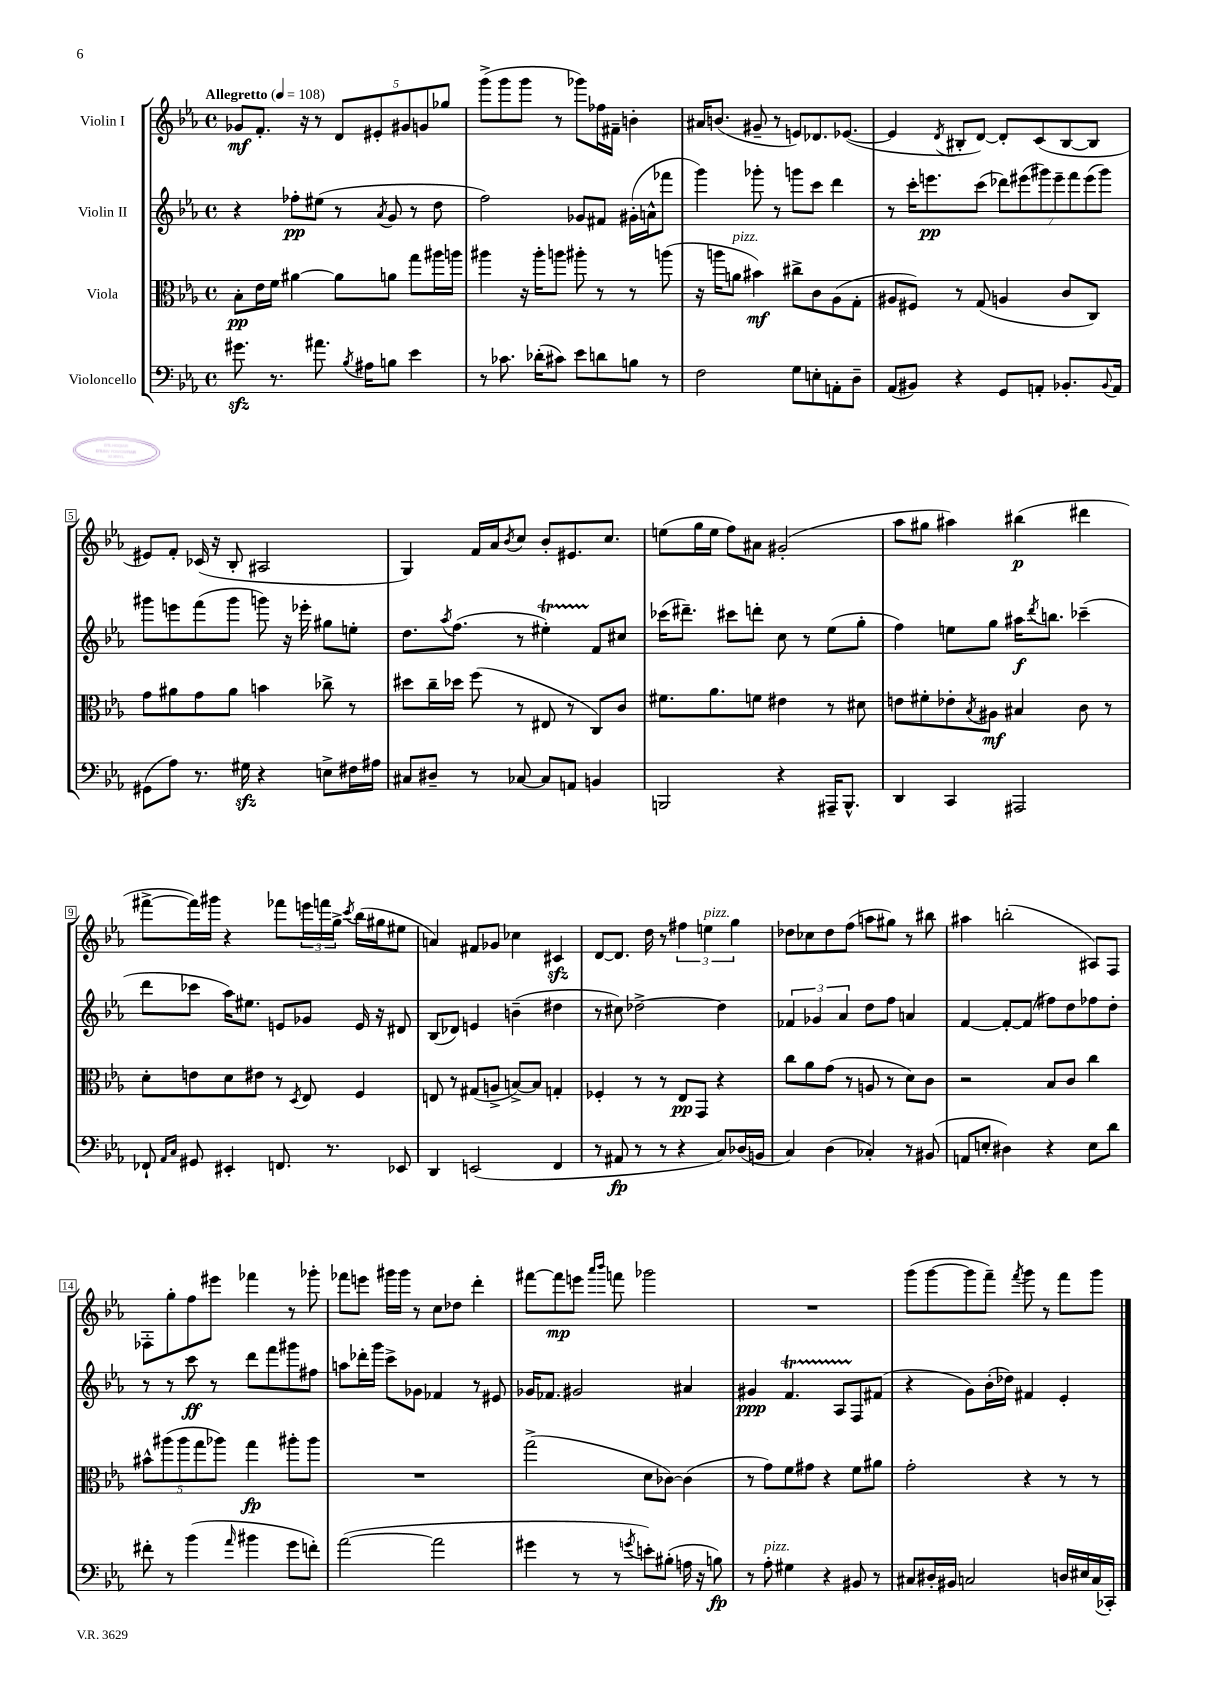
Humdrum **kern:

**kern	**kern	**kern	**kern
*staff4	*staff3	*staff2	*staff1
*clefF4	*clefC3	*clefG2	*clefG2
*k[b-e-a-]	*k[b-e-a-]	*k[b-e-a-]	*k[b-e-a-]
*M4/4	*M4/4	*M4/4	*M4/4
*met(c)	*met(c)	*met(c)	*met(c)
*MM108	*MM108	*MM108	*MM108
8.g#	8B-'	4r	8g-
.	16e-	.	8.f'
8.r	16f	.	.
.	[4a#	8ff-'	.
.	.	.	16r
8.a#	.	(8ee#	8r
.	8a#]	8r	10d
8qB-	.	.	.
16A#	.	.	.
.	.	.	10e#'
.	.	8qa-	.
8B	8a	8g	.
.	.	.	10g#
4e-	8gg	8r	.
.	.	.	10g
.	16aa#	8dd	.
.	.	.	10gg-
.	16aa	.	.
=	=	=	=
8r	4aa#	2ff)	(8ggg^
8.c-	.	.	8ggg
.	16r	.	8ggg
(16d-'	16aa#'	.	.
8c#)	8aa	.	8r
8e-	8aa#'	8g-	8ggg-)
8d	8r	8f#	16ff-
.	.	.	16f#~
8B	8r	(16g#'	4b'
.	.	16a^^	.
8r	(8aa	8fff-	.
=	=	=	=
2F	16r	4ggg)	16a#
.	16aa	.	(8.b
.	8a	.	.
.	4b#)	8ggg-'	8g#~
.	.	8r	8r
8G	8cc#^	8ggg	8e)
8E'	8c	8ccc	8.d-
8AA'	(8A-	4ddd	.
.	.	.	([8.e-
8D~	8G'	.	.
=	=	=	=
(8AA-	8A#	8r	4e-]
8BB#)	8F#)	16ccc'	.
.	.	8.eee	.
.	.	.	8qd
4r	8r	.	8B#'
.	(8G	(8ccc	[8d)
8GG	4A	14ddd-)	8d']
.	.	(14eee#	.
8AA'	.	.	(8c
.	.	14ggg#)	.
.	.	14eee#~	.
8.BB-'	8c	.	[8B#
.	.	14fff	.
.	.	(14eee#	.
.	8C)	.	8B#]
.	.	14ggg#)	.
8qqBB-	.	.	.
16AA	.	.	.
=	=	=	=
(8GG#	8g	8ggg#	8e#)
8A-)	8a#	8eee	8f'
8.r	8g	(8fff	(16c-
.	.	.	16r
.	8a#	8ggg#	8B-'
16G#	.	.	.
4r	4b	8ggg)	2A#
.	.	16r	.
.	.	16eee-'	.
8E^	8cc-^	8gg#	.
16F#	8r	8ee'	.
16A#	.	.	.
=	=	=	=
8C#	8dd#	8.dd	4G)
8D#~	16cc~	.	.
.	.	8qaa-	.
.	16dd-	(8.ff	.
8r	(8ff	.	16f
.	.	.	16a-
.	.	.	8qb-
[8C-	8r	8r	8cc
8C-]	8E#	4ee#')	8b-'
8AA	8r	.	8.e#
4BB	8C)	8f	.
.	.	.	8.cc
.	8c	8cc#	.
=	=	=	=
2BBB	8.f#	(16ccc-	(8ee
.	.	8.ddd#~)	.
.	.	.	16gg
.	8.a-	.	16ee
.	.	8ccc#	8ff)
.	8f	8ddd'	8a#
4r	4e#	8cc	(2g#'
.	.	8r	.
16AAA#~	8r	(8ee-	.
8.BBB^^	.	.	.
.	8d#	8gg'	.
=	=	=	=
4DD	8e	4ff)	8aa-
.	8f#'	.	8gg#
4CC	8e-'	8ee	4aa#)
.	8qB-	.	.
.	8A#	8gg	.
2AAA#	4B#	16aa#	(4bb#
.	.	8qddd	.
.	.	8.bb	.
.	8c	(4ccc-~	4ddd#
.	8r	.	.
=	=	=	=
8FF-`	8d'	8ddd	[8fff#^
16qqAA-	.	.	.
16qqC	.	.	.
8GG#	8e	8ccc-	16fff#])
.	.	.	16ggg#
4EE#'	8d	16aa-)	4r
.	.	8.ee#	.
.	8e#	.	.
8.FF	8r	8e	8fff-
.	8qD	.	.
.	8E-	8g-	24eee
.	.	.	24fff
8.r	.	.	.
.	.	.	24gg^
.	.	.	8qccc
.	4F	16e	(16bb-
.	.	16r	16gg#
8EE-	.	8d#	8ee#
=	=	=	=
4DD	8E	(8B-	4a)
.	8r	8d-)	.
(2EE	(8G#	4e	8f#
.	8A^	.	8g-
.	[8B^)	(4b~	4cc-
.	8B]	.	.
4FF	4G'	4dd#	4c#
=	=	=	=
8r	4F-'	8r	[8d
8AA#	.	8cc#)	8.d]
8r	8r	[2dd-^	.
.	.	.	16dd
8r	8r	.	8r
4r	8E-	.	6ff#
.	8GG	.	.
.	.	.	6ee
8C)	4r	4dd-]	.
.	.	.	6gg
(16D-	.	.	.
16BB	.	.	.
=	=	=	=
4C)	8cc	6f-	8dd-
.	8a-	.	8cc-
.	.	6g-	.
(4D	(8g	.	8dd-
.	.	6a-	.
.	8r	.	(8ff
4C-')	8A	8dd	8aa
.	8r	8ff	8gg#)
8r	8d)	4a	8r
(8BB#	8c	.	8bb#
=	=	=	=
8AA	2r	[4f	4aa#
8E'	.	.	.
4D#)	.	8f'_	(2bb'
.	.	(8f]	.
4r	8B-	8ff#)	.
.	8c	8dd	.
8E	4cc	8ff-	8A#)
8d	.	8dd'	8F
=	=	=	=
8f#'	10b#^^	8r	8F-'
.	(10aa#	.	.
8r	.	8r	8gg'
.	10aa#	.	.
(4b-	.	8ccc	8ff
.	10gg	.	.
.	.	8r	8eee#
.	10aa-)	.	.
16qqa-	.	.	.
4b#	4gg	8ddd	4fff-
.	.	8fff	.
8g	8aa#'	8ggg#	8r
8f')	8aa#	8ff#	8ggg-'
=	=	=	=
([2a-	1r	8aa	8fff-
.	.	16ddd-'	8eee
.	.	16ggg	.
.	.	8ccc^	16ggg#
.	.	.	16ggg#
.	.	8g-	8r
2a-]	.	4f-	8cc
.	.	.	8dd-
.	.	8r	4ddd'
.	.	8e#	.
=	=	=	=
4g#	(2gg^	16g-	[8fff#
.	.	8.f-	.
.	.	.	8fff#]
8r	.	2g#	8eee
.	.	.	16qqaaa-
.	.	.	16qqbbb-
8r	.	.	8fff
8qg	.	.	.
8e')	8d	.	2ggg-
(8B#'	[8c-)	.	.
16A	(4c-]	4a#	.
16r	.	.	.
8B)	.	.	.
=	=	=	=
8r	8r	4g#	1r
8A-'	8g)	.	.
4G#	8f	4.f	.
.	8g#	.	.
4r	4r	.	.
.	.	8A-	.
8BB#	8f	8F	.
8r	8a#	(8f#	.
=	=	=	=
8C#	2g'	4r	(8ggg
16D#'	.	.	[8ggg
16BB#	.	.	.
2C	.	8g)	8ggg]
.	.	(16b-'	8fff~)
.	.	16dd-)	.
.	.	.	8qfff
.	4r	4f#	8ggg
.	.	.	8r
16D	8r	4e-'	8fff
16E#	.	.	.
(16C	8r	.	8ggg
16CC-')	.	.	.
==	==	==	==
*-	*-	*-	*-
